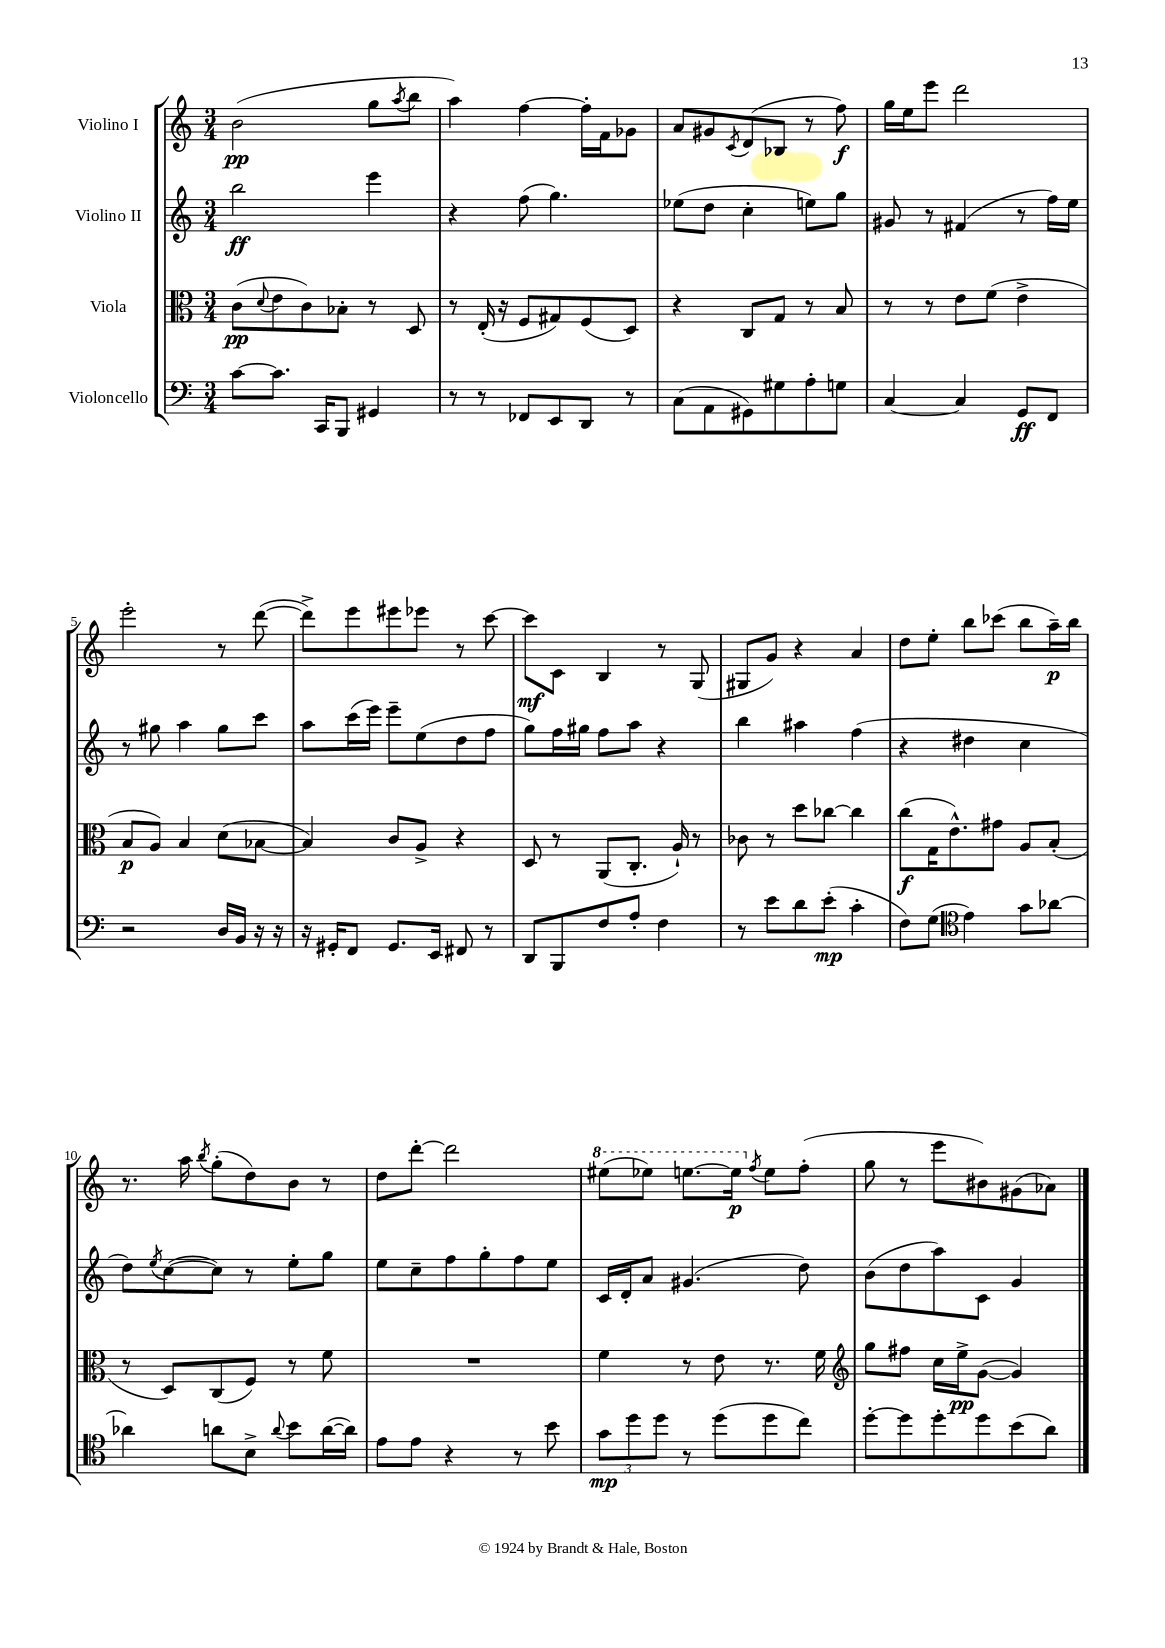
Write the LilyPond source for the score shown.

<<
\new StaffGroup <<
\new Staff = "s0" \with { instrumentName = "Violino I" } {
    \clef treble \key c \major \numericTimeSignature \time 3/4
    b'2\pp( g''8 \acciaccatura { a''8 } b''8 |
    a''4) f''4~ f''16-. f'16 ges'8 |
    a'8 gis'8 \acciaccatura { c'8 } d'8( bes8 r8 f''8\f) |
    g''16 e''16 e'''8 d'''2 |
    e'''2-. r8 d'''8~( |
    d'''8->) e'''8 eis'''8 ees'''8 r8 c'''8~ |
    c'''8\mf c'8 b4 r8 g8( |
    gis8 g'8) r4 a'4 |
    d''8 e''8-. b''8 ces'''8( b''8 a''16--\p) b''16 |
    r8. a''16 \acciaccatura { b''8 } g''8-.( d''8) b'8 r8 |
    d''8 d'''8~-. d'''2 |
    \ottava #1 eis'''8( ees'''8) e'''8.~ e'''16\p \ottava #0 \acciaccatura { f''8 } e''8 f''8-.( |
    g''8 r8 e'''8 bis'8) gis'8( aes'8) \bar "|." |
}
\new Staff = "s1" \with { instrumentName = "Violino II" } {
    \clef treble \key c \major \numericTimeSignature \time 3/4
    b''2\ff e'''4 |
    r4 f''8( g''4.) |
    ees''8( d''8 c''4-. e''8) g''8 |
    gis'8 r8 fis'4( r8 f''16) e''16 |
    r8 gis''8 a''4 gis''8 c'''8 |
    a''8 c'''16( e'''16) e'''8-- e''8( d''8 f''8 |
    g''8) f''16 gis''16 f''8 a''8 r4 |
    b''4 ais''4 f''4( |
    r4 dis''4 c''4 |
    d''8) \acciaccatura { e''8 } c''8~( c''8) r8 e''8-. g''8 |
    e''8 c''8-- f''8 g''8-. f''8 e''8 |
    c'16 d'16-. a'8 gis'4.( d''8) |
    b'8( d''8 a''8) c'8 g'4 \bar "|." |
}
\new Staff = "s2" \with { instrumentName = "Viola" } {
    \clef alto \key c \major \numericTimeSignature \time 3/4
    c'8\pp( \appoggiatura { d'8 } e'8 c'8) bes8-. r8 d8 |
    r8 e16-.( r16 f8 gis8) f8( d8) |
    r4 c8 g8 r8 b8 |
    r8 r8 e'8 f'8( e'4-> |
    b8\p a8) b4 d'8( bes8~ |
    bes4) c'8 a8-> r4 |
    d8 r8 a,8( c8.-. a16-!) r8 |
    ces'8 r8 d''8 ces''8~ ces''4 |
    c''8\f( g16 e'8.-^) gis'8 a8 b8-.( |
    r8 d8) c8( f8) r8 f'8 |
    R2. |
    f'4 r8 e'8 r8. f'16 |
    \clef treble g''8 fis''8 c''16 e''16->\pp g'8~( g'4) \bar "|." |
}
\new Staff = "s3" \with { instrumentName = "Violoncello" } {
    \clef bass \key c \major \numericTimeSignature \time 3/4
    c'8~ c'8. c,16 b,,8 gis,4 |
    r8 r8 fes,8 e,8 d,8 r8 |
    c8( a,8 gis,8) gis8 a8-. g8 |
    c4~ c4 g,8\ff f,8 |
    r2 d16 b,16 r16 r16 |
    r16 gis,16-. f,8 gis,8. e,16 fis,8 r8 |
    d,8 b,,8 f8 a8-. f4 |
    r8 e'8 d'8 e'8-.\mp( c'4-. |
    f8) g8( \clef tenor e'4) g'8 aes'8~ |
    aes'4 a'8 b8-> \appoggiatura { a'8 } b'8 a'16~( a'16) |
    e'8 e'8 r4 r8 b'8 |
    \tuplet 3/2 { g'8\mp d''8 d''8 } r8 d''8( d''8 c''8) |
    d''8~-. d''8 d''8-. d''8 b'8( a'8) \bar "|." |
}
>>
>>
